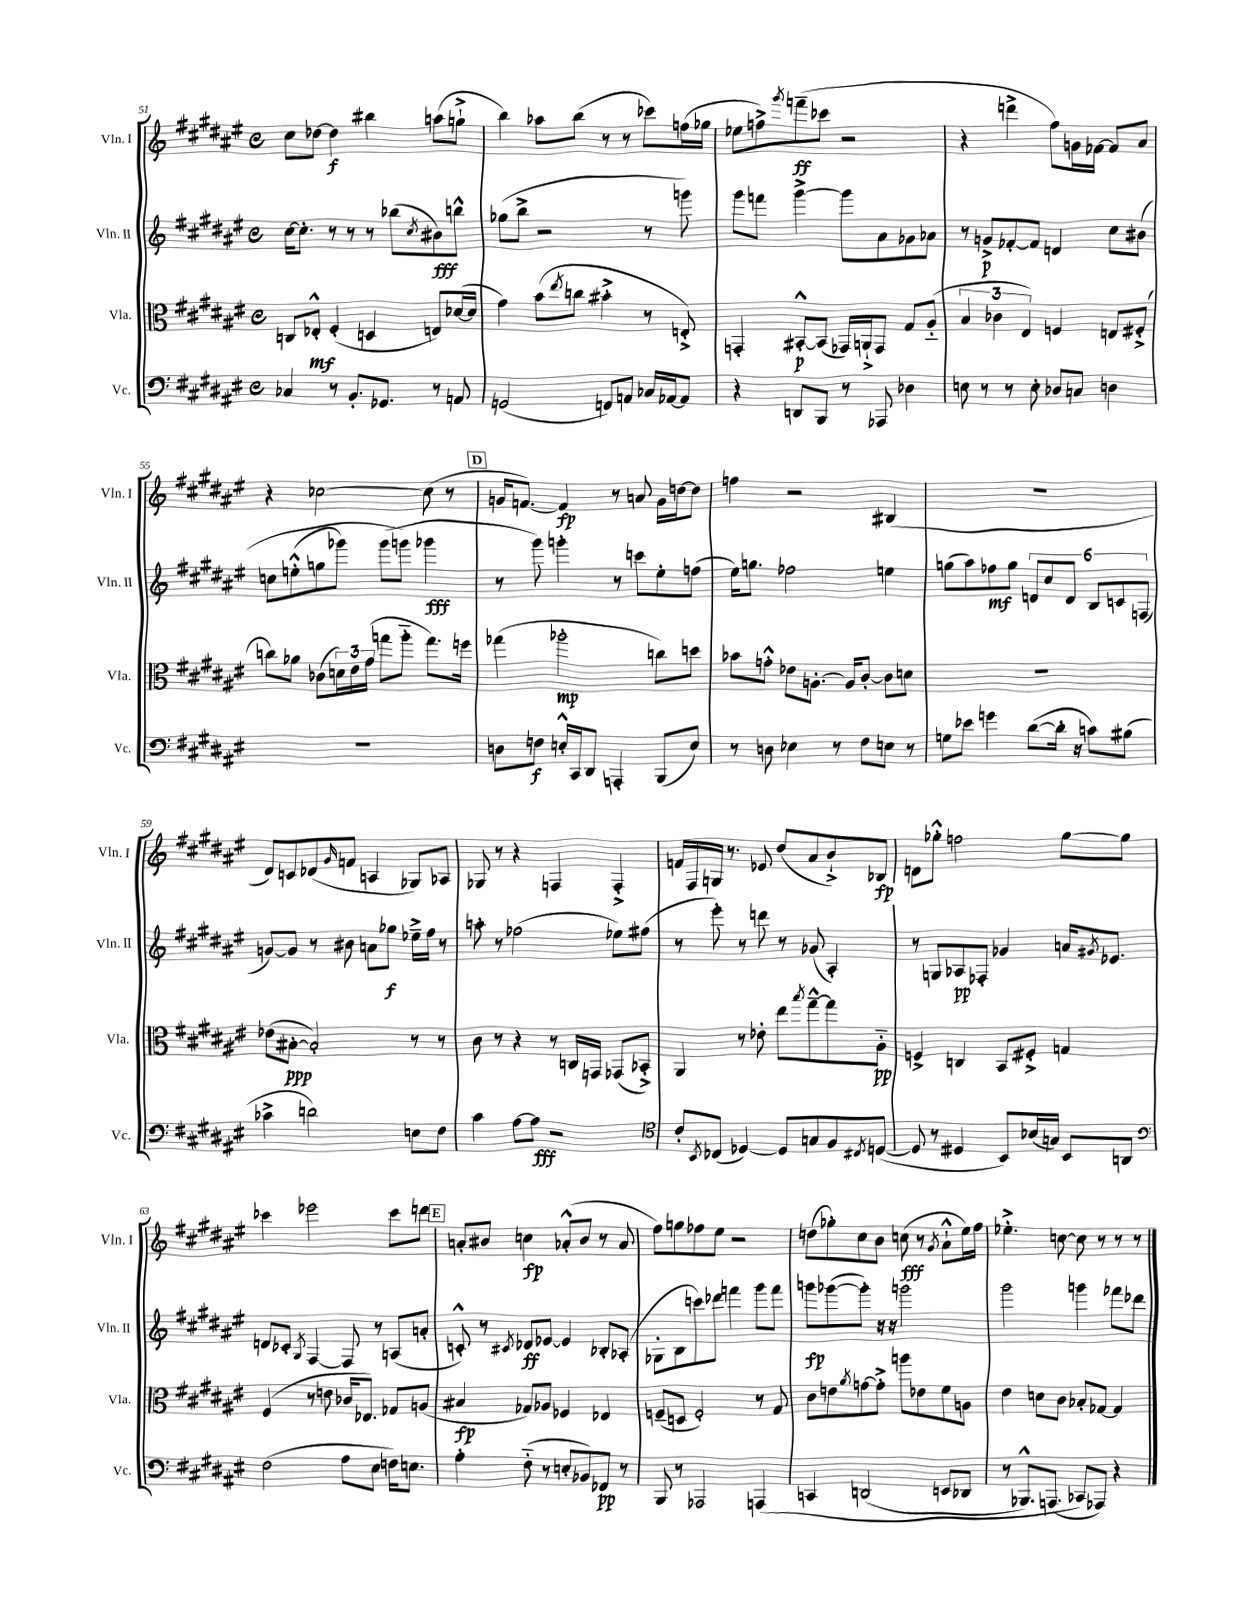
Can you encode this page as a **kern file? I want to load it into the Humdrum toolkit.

**kern	**dynam	**kern	**dynam	**kern	**dynam	**kern	**dynam
*part4	*part4	*part3	*part3	*part2	*part2	*part1	*part1
*staff4	*staff4	*staff3	*staff3	*staff2	*staff2	*staff1	*staff1
*I"Vc.	*	*I"Vla.	*	*I"Vln. II	*	*I"Vln. I	*
*I'Vc.	*	*I'Vla.	*	*I'Vln. II	*	*I'Vln. I	*
*clefF4	*	*clefC3	*	*clefG2	*	*clefG2	*
*k[f#c#g#d#a#e#]	*	*k[f#c#g#d#a#e#]	*	*k[f#c#g#d#a#e#]	*	*k[f#c#g#d#a#e#]	*
*M4/4	*	*M4/4	*	*M4/4	*	*M4/4	*
*met(c)	*	*met(c)	*	*met(c)	*	*met(c)	*
=51	=51	=51	=51	=51	=51	=51	=51
4C-X/	.	8Cn/L	.	[16cc#\KL	.	8cc#\L	.
.	.	.	.	8.cc#'\J]	.	.	.
.	.	8E-X'^^/J	mf	.	.	[8dd-X\J	.
8r	.	(4F#'/	.	8r	.	4dd-\]	f
8.BB'/L	.	.	.	8r	.	.	.
.	.	4Dn/	.	8r	.	4bb#X\	.
8.GG-X/J	.	.	.	.	.	.	.
.	.	.	.	(8bb-X\L	.	.	.
.	.	.	.	8qcc#/	.	.	.
8r	.	8En/L)	.	8b#X\)	fff	(8aan\L	.
8AAn/	.	([16d-X/L	.	8bbn^^\J	.	8ggn`^\J	.
.	.	16d-/JJ]	.	.	.	.	.
=52	=52	=52	=52	=52	=52	=52	=52
(2GGn/	.	4g#\)	.	(8gg-X\L	.	4bb\)	.
.	.	.	.	8bb^\J	.	.	.
.	.	(8b\L	.	2r	.	8aa-X\L	.
.	.	8qee#/	.	.	.	.	.
.	.	8ccn\J	.	.	.	(8bb\J	.
8FFn/L)	.	4b#X'^\	.	.	.	8r	.
8AAn/J	.	.	.	.	.	8r	.
16C-X/LL	.	8r	.	8r	.	8ccc-X\L)	.
[16AA-X/J	.	.	.	.	.	.	.
8AA-/J]	.	8En'^/)	.	8gggn\)	.	(16ffn\L	.
.	.	.	.	.	.	16gg-X\JJ	.
=53	=53	=53	=53	=53	=53	=53	=53
4r	.	4GGn'/	.	8ggg#\L	.	8ee-X\L	.
.	.	.	.	8fffn\J	.	8ffn^\)	.
.	.	.	.	.	.	8qggg#/	.
8DDn/L	.	[8BB#X'^^/L	p	[4ggg#^\	.	(8fffn~\	ff
8BBB/J	.	(8BB#/J]	.	.	.	8ccc-X\J	.
8r	.	16GG-X/LL)	.	8ggg#\L]	.	2r	.
.	.	16AAn`^/J	.	.	.	.	.
8AAA-X/	.	8GG-/J	.	8a#\	.	.	.
4D-X\	.	8G#/L	.	8g-X\	.	.	.
.	.	(8A#/J	.	8a-X\J	.	.	.
=54	=54	=54	=54	=54	=54	=54	=54
8En\	.	6B/	.	8r	.	4r	.
8r	.	.	.	8gn^/L	p	.	.
.	.	6c-X\	.	.	.	.	.
8r	.	.	.	[8f-X'/	.	4dddn^\	.
.	.	6E#/)	.	.	.	.	.
8E'\	.	.	.	8f-/J]	.	.	.
8D-X/L	.	4Fn/	.	4dn/	.	8ff#\L)	.
8Cn/J	.	.	.	.	.	16gn\L	.
.	.	.	.	.	.	[16f-X\JJ	.
4Dn\	.	8En/L	.	8cc#\L	.	8f-/L]	.
.	.	(8F#X'^/J	.	(8b#X\J	.	8a#/J	.
!!LO:LB:g=z
=55	=55	=55	=55	=55	=55	=55	=55
1r	.	8ccn\L)	.	8ccn\L	.	4r	.
.	.	8a-X\J	.	(8een'^^\	.	.	.
.	.	(8c-X\L	.	8ggn\	.	[2cc-X\	.
.	.	24dn\L)	.	8ggg-X\J)	.	.	.
.	.	24e#\	.	.	.	.	.
.	.	(24g#\JJ	.	.	.	.	.
.	.	8ggn\L	.	(8ggg-\L	.	.	.
.	.	8aa#\J	.	8gggn\J)	.	.	.
.	.	8.gg\L)	.	4ggg-X\	fff	(8cc-\]	.
.	.	.	.	.	.	8r	.
.	.	16ffn\Jk	.	.	.	.	.
!!LO:REH:place=s1:t=D
=56	=56	=56	=56	=56	=56	=56	=56
8Dn\L	.	(4gg-X\	.	8r	.	16gn/KL	.
.	.	.	.	.	.	[8.fn/J)	.
8Fn\J	f	.	.	8ggg#\)	.	.	.
16En'^^/LL	.	2aa-X'\	mp	4gggn'\	.	4f/]	fp
16CC#/J	.	.	.	.	.	.	.
8DD#/J	.	.	.	.	.	.	.
4AAAn'/	.	.	.	8r	.	8r	.
.	.	.	.	8cccn\L	.	8an/	.
(8BBB/L	.	8ccn\L)	.	8ee#'\	.	16g\LL	.
.	.	.	.	.	.	[16ddn\J	.
8E/J)	.	8ddn\J	.	(8ffn\J	.	8dd\J]	.
=57	=57	=57	=57	=57	=57	=57	=57
8r	.	8b-X\L	.	16ee#\KL)	.	4ffn\	.
.	.	.	.	8.ggn\J	.	.	.
8Dn\	.	8gn'^^\J	.	.	.	.	.
4E-X\	.	8e-X\L	.	2ff-X\	.	2r	.
.	.	[8.An'\J	.	.	.	.	.
8r	.	.	.	.	.	.	.
.	.	16A/KL]	.	.	.	.	.
8F#\L	.	[8c#'/J	.	.	.	.	.
8En\J	.	8c#\L]	.	4een\	.	(4B#X/	.
8r	.	8dn\J	.	.	.	.	.
=58	=58	=58	=58	=58	=58	=58	=58
8Gn\L	.	1r	.	(8ggn\L	.	1r	.
8e-X\J	.	.	.	8aa#\)	.	.	.
4gn\	.	.	.	8ff-X\	mf	.	.
.	.	.	.	8gg\J	.	.	.
([8d#\L	.	.	.	12dn/L	.	.	.
.	.	.	.	12cc#/	.	.	.
16d#'\Jk]	.	.	.	.	.	.	.
.	.	.	.	12d/J	.	.	.
16r	.	.	.	.	.	.	.
8cn\L)	.	.	.	12B/L	.	.	.
.	.	.	.	12cn/	.	.	.
(8B#X\J	.	.	.	.	.	.	.
.	.	.	.	(12Fn/J	.	.	.
!!LO:LB:g=z
=59	=59	=59	=59	=59	=59	=59	=59
4c-X^\	.	(8e-X\L	.	[8gn/L)	.	8d#/L)	.
.	.	[8B#X'\J	ppp	8g/J]	.	8cn/	.
2dn\)	.	2B#'/])	.	8r	.	(8d-X/	.
.	.	.	.	.	.	16qqg#/	.
.	.	.	.	8b#X\	.	8fn/J	.
.	.	.	.	8an\L	.	4An/	.
.	.	.	.	8gg-X\J	f	.	.
8En\L	.	8r	.	16ee-X~^\LL	.	8G-X/L)	.
.	.	.	.	16ff#\JJ	.	.	.
8F#\J	.	8r	.	8r	.	8A-X/J	.
=60	=60	=60	=60	=60	=60	=60	=60
4c#\	.	8c#\	.	8aan'\	.	8G-X/	.
.	.	8r	.	8r	.	8r	.
[8A#\L	.	4r	.	(2ff-X\	.	4r	.
8A#\J]	fff	.	.	.	.	.	.
2r	.	8r	.	.	.	4Fn/	.
.	.	16Cn/LL	.	.	.	.	.
.	.	16GGn/JJ	.	.	.	.	.
.	.	(8GG-X/L	.	8ee-X\L)	.	4F'^/	.
.	.	8BB-X'^/J)	.	(8ff#X\J	.	.	.
=61	=61	=61	=61	=61	=61	=61	=61
*clefC4	*	*	*	*	*	*	*
8c#'/L	.	4AA#/	.	8r	.	16fn/LL	.
.	.	.	.	.	.	16F#/	.
8qBB/	.	.	.	.	.	.	.
(8C-X/J	.	.	.	8eee#'\)	.	16Gn/JJ	.
.	.	.	.	.	.	8.r	.
[4D-X/)	.	8r	.	8r	.	.	.
.	.	8e-X'\	.	8dddn\	.	8e-X/	.
8D-/L]	.	8ee#\L	.	8r	.	(8dd#/L	.
.	.	8qbb/	.	.	.	.	.
8Gn/	.	[8gg#~^^\	.	(8g-X/	.	8a#/	.
8F#/	.	8gg#\]	.	4A#'/)	.	8b`^/)	.
8qC#X/	.	.	.	.	.	.	.
([8Dn/J	.	8A#\J	pp	.	.	8B-X/J	fp
=62	=62	=62	=62	=62	=62	=62	=62
8D/]	.	4Fn^/	.	8r	.	8dn\L	.
8r	.	.	.	8Gn/L	.	8gg-X'^^\J	.
4D#X/	.	4Cn/	.	8A-X/	pp	2ffn\	.
.	.	.	.	8F-X'/J	.	.	.
8BB/L)	.	8BB/L	.	4g-X/	.	.	.
(16B-X/L	.	8F#X'^/J	.	.	.	.	.
16Gn/JJ)	.	.	.	.	.	.	.
8BB/L	.	4Gn/	.	16an/KL	.	[8gg-\L	.
.	.	.	.	8qg#X/	.	.	.
.	.	.	.	8.e-X/J	.	.	.
8AAn/J	.	.	.	.	.	8gg-\J]	.
!!LO:LB:g=z
=63	=63	=63	=63	=63	=63	=63	=63
*clefF4	*	*	*	*	*	*	*
(2F#\	.	(4F#/	.	8dn/L	.	4ccc-X\	.
.	.	.	.	8c-X'/J	.	.	.
.	.	.	.	8qG#/	.	.	.
.	.	8r	.	[4F#/	.	2eee-X\	.
.	.	8en\	.	.	.	.	.
8A#\L	.	16c-X/KL	.	8F#/]	.	.	.
.	.	8.E-X/J)	.	.	.	.	.
8E#\J	.	.	.	8r	.	.	.
16Fn\KL)	.	8G-X/L	.	(8An/L	.	8ccc-\L	.
8.En\J	.	.	.	.	.	.	.
.	.	(8An/J	.	8an'/J	.	8dddn\J	.
!!LO:REH:place=s1:t=E
=64	=64	=64	=64	=64	=64	=64	=64
4A#'\	.	4B#X/	fp	8cn'^^/)	.	8an'/L	.
.	.	.	.	8r	.	8b#X/J	.
.	.	.	.	8qc#X/	.	.	.
(8F#\	.	8G-X/L)	.	8d-X/L	ff	4ccn\	fp
8r	.	8A-X/J	.	[8e-X/J	.	.	.
8En'/L	.	4F-X/	.	4e-/]	.	(8a-X'^^/L	.
8BB-X/)	.	.	.	.	.	8b#/J	.
8FF-X/J	pp	4E-X/	.	8B-X'/L	.	8r	.
8r	.	.	.	(8A-X'/J	.	8a-/	.
=65	=65	=65	=65	=65	=65	=65	=65
8BBB/	.	(8Fn~/L	.	8G-X'\L	.	8ff#\L)	.
8r	.	8Dn/J	.	8B\	.	8ggn\	.
2AAA-X/	.	2F'/)	.	8cccn\)	.	8ff-X\	.
.	.	.	.	8ddd-X\J	.	8ee#\J	.
.	.	.	.	4fffn\	.	2r	.
(4AAAn/	.	8r	.	8ggg#\L	.	.	.
.	.	8G#/	.	8fff\J	.	.	.
=66	=66	=66	=66	=66	=66	=66	=66
4CCn/	.	8c#\L	.	8gggn\L	fp	(8ddn\L	.
.	.	8en\	.	([8ggg-X\	.	8gg-X'\)	.
.	.	8qa#/	.	.	.	.	.
(2DDn/	.	[8gn\	.	8ggg-'\J])	.	8cc#\	.
.	.	8g'^\J]	.	16r	.	8b\J	.
.	.	.	.	16r	.	.	.
.	.	8aan\L	.	2gggn\	.	(8ccn\	fff
.	.	8e-X\	.	.	.	8r	.
.	.	.	.	.	.	8qg#/	.
8EEn/L	.	8f#\	.	.	.	8a#`^^\L	.
8DD-X/J	.	8An\J	.	.	.	16ee#\L)	.
.	.	.	.	.	.	16ff#\JJ	.
=67	=67	=67	=67	=67	=67	=67	=67
8r	.	4e#\	.	2ggg#\	.	4.ee-X'^\	.
8.BBB-X^^/L)	.	.	.	.	.	.	.
.	.	8dn\L	.	.	.	.	.
(8.AAAn/J	.	.	.	.	.	.	.
.	.	8c#\J	.	.	.	[8ccn\	.
8CC-X/L)	.	8B-X'/L	.	4gggn\	.	8cc\]	.
8AAA-X/J)	.	[8G-X/J	.	.	.	8r	.
4r	.	4G-/]	.	8fff-X\L	.	8r	.
.	.	.	.	8ddd-X\J	.	8r	.
==	==	==	==	==	==	==	==
*-	*-	*-	*-	*-	*-	*-	*-
